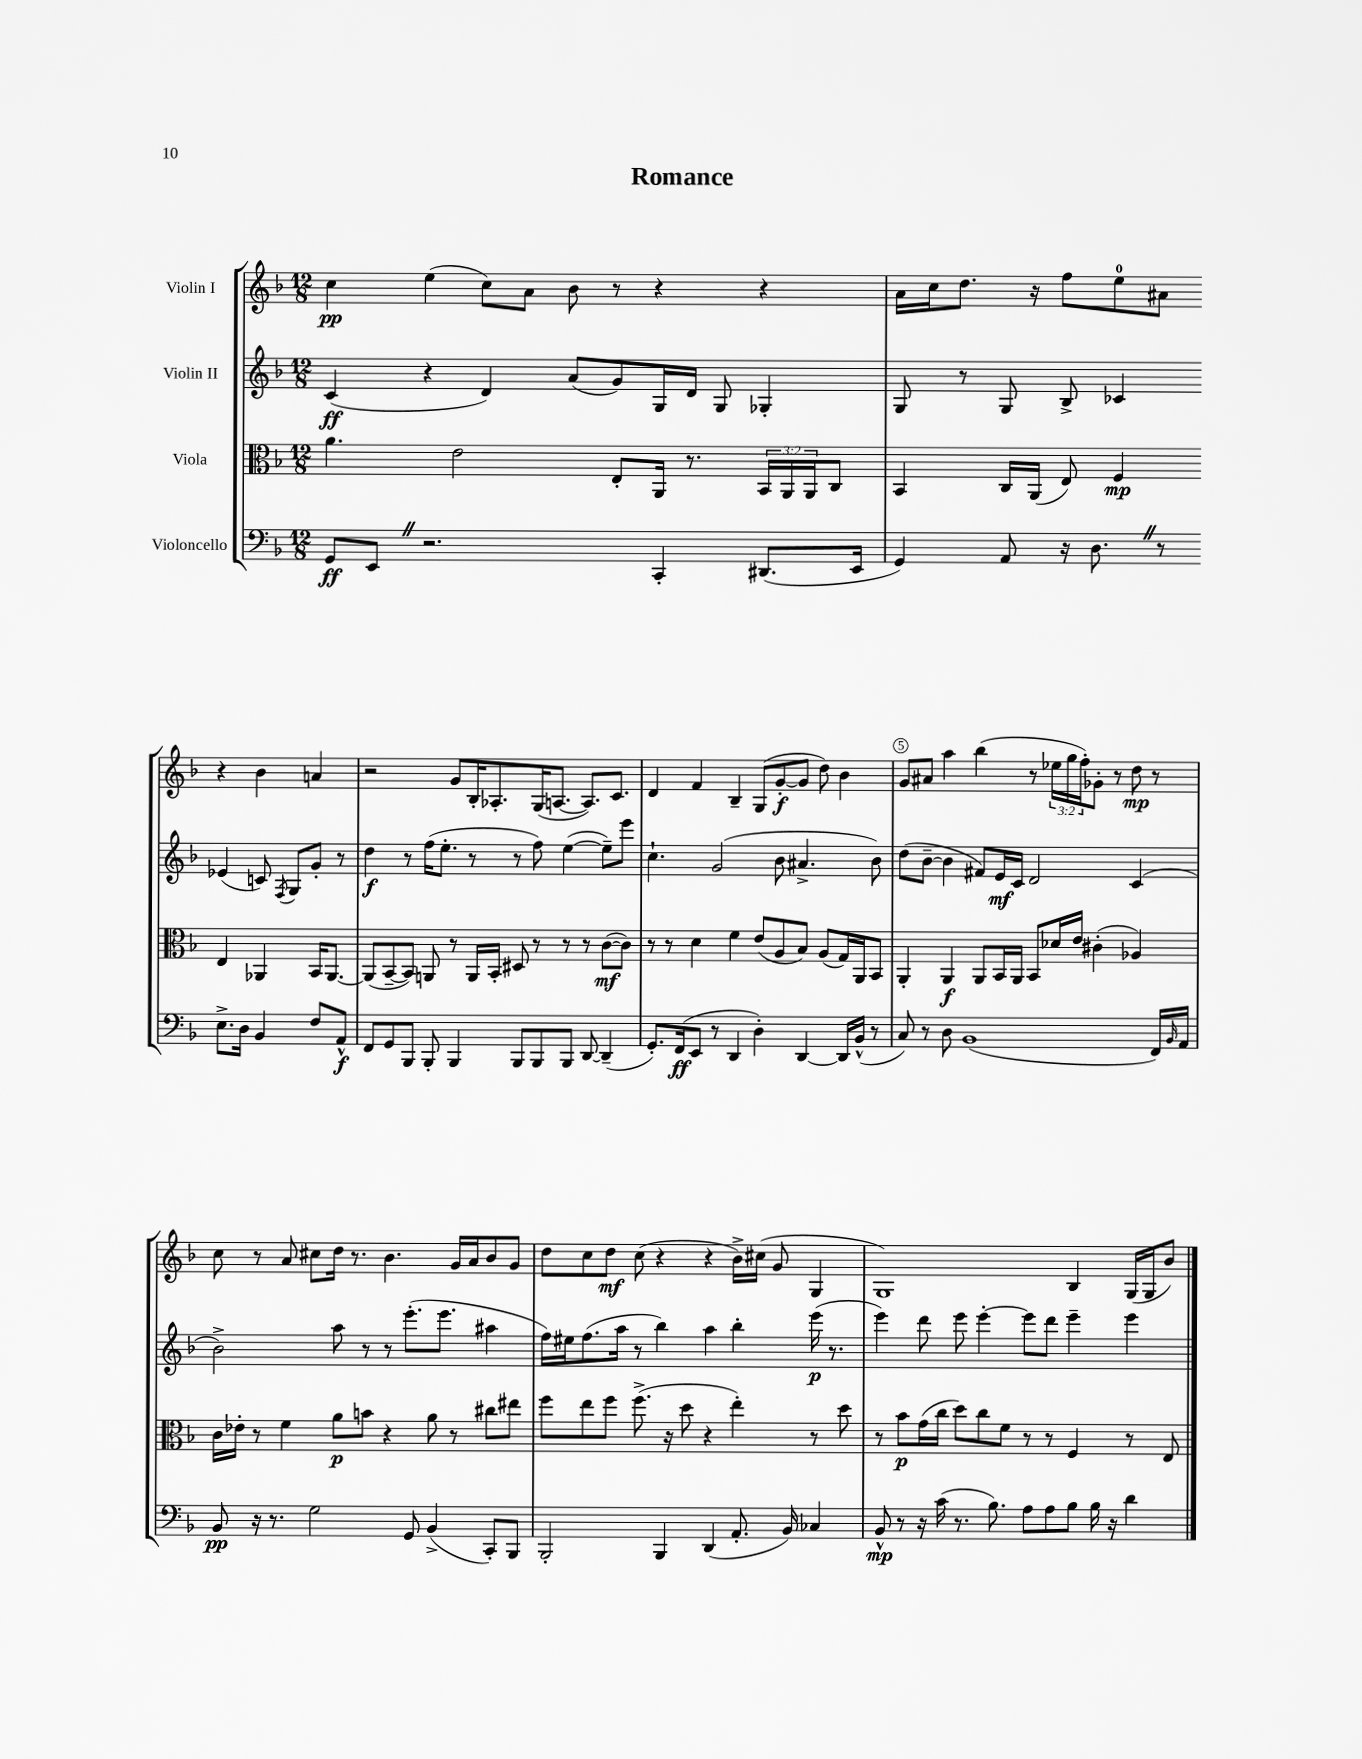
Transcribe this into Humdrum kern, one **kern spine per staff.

**kern	**dynam	**kern	**dynam	**kern	**dynam	**kern	**dynam
*part4	*part4	*part3	*part3	*part2	*part2	*part1	*part1
*staff4	*staff4	*staff3	*staff3	*staff2	*staff2	*staff1	*staff1
*I"Violoncello	*	*I"Viola	*	*I"Violin II	*	*I"Violin I	*
*clefF4	*	*clefC3	*	*clefG2	*	*clefG2	*
*k[b-]	*	*k[b-]	*	*k[b-]	*	*k[b-]	*
*M12/8	*	*M12/8	*	*M12/8	*	*M12/8	*
=1	=1	=1	=1	=1	=1	=1	=1
8GG/L	ff	4.a\	.	(4c/	ff	4cc\	pp
8EEZ/J	.	.	.	.	.	.	.
2.r	.	.	.	4r	.	(4ee\	.
.	.	2e\	.	.	.	.	.
.	.	.	.	4d/)	.	8cc\L)	.
.	.	.	.	.	.	8a\J	.
.	.	.	.	(8a/L	.	8b-\	.
.	.	8E'/L	.	8g/)	.	8r	.
4CC'/	.	16AA/Jk	.	16G/L	.	4r	.
.	.	8.r	.	16d/JJ	.	.	.
.	.	.	.	8G/	.	.	.
(8.DD#X/L	.	24BB-/LL	.	4G-X'/	.	4r	.
.	.	24AA/	.	.	.	.	.
.	.	24AA/J	.	.	.	.	.
.	.	8C/J	.	.	.	.	.
16EE/Jk	.	.	.	.	.	.	.
=2	=2	=2	=2	=2	=2	=2	=2
4GG/)	.	4BB-/	.	8G/	.	16a\LL	.
.	.	.	.	.	.	16cc\J	.
.	.	.	.	8r	.	8.dd\J	.
8AA/	.	16C/LL	.	8G/	.	.	.
.	.	(16AA/JJ	.	.	.	16r	.
16r	.	8E/)	.	8B-^/	.	8ff\L	.
8.DZ\	.	.	.	.	.	.	.
.	.	4F/	mp	4c-X/	.	8ee\	.
8r	.	.	.	.	.	8a#X\J	.
8.E^\L	.	4E/	.	(4e-X/	.	4r	.
16D\Jk	.	.	.	.	.	.	.
4BB-/	.	4AA-X/	.	8cn/)	.	4b-\	.
.	.	.	.	8qF/	.	.	.
.	.	.	.	8G/L	.	.	.
8F/L	.	16BB-/KL	.	8g'/J	.	4an/	.
.	.	[8.AA-/J	.	.	.	.	.
8AA^^/J	f	.	.	8r	.	.	.
!!LO:LB:g=z
=3	=3	=3	=3	=3	=3	=3	=3
8FF/L	.	(8AA-X/L]	.	4dd\	f	2r	.
8GG/	.	[8BB-~/	.	.	.	.	.
8BBB-/J	.	8BB-/J])	.	8r	.	.	.
8BBB-'/	.	8AAn/	.	(16ff\KL	.	.	.
.	.	.	.	8.ee'\J	.	.	.
4BBB-/	.	8r	.	.	.	8g/L	.
.	.	16AA/LL	.	8r	.	16B-'/K	.
.	.	16BB-'/JJ	.	.	.	8.A-X'/	.
8BBB-/L	.	8D#X/	.	8r	.	.	.
8BBB-/	.	8r	.	8ff\)	.	(16G/K	.
.	.	.	.	.	.	[8.An/J	.
8BBB-/J	.	8r	.	([4ee\	.	.	.
[8DD/	.	8r	.	.	.	8.A/L])	.
(4DD~/]	.	([8c\L	mf	8ee~\L])	.	.	.
.	.	.	.	.	.	8.c/J	.
.	.	8c\J])	.	8eee\J	.	.	.
=4	=4	=4	=4	=4	=4	=4	=4
8.GG'/L)	.	8r	.	4.cc`\	.	4d/	.
.	.	8r	.	.	.	.	.
(16FF/k	ff	.	.	.	.	.	.
8EE/J	.	4d\	.	.	.	4f/	.
8r	.	.	.	(2g/	.	.	.
4DD/	.	4f\	.	.	.	4B-~/	.
4D'\)	.	(8e/L	.	.	.	(8G/L	.
.	.	8A/	.	8b-\	.	[8g'/	f
[4DD/	.	8B-/J)	.	4.a#X^/	.	8g/J]	.
.	.	(8A/L	.	.	.	8dd\)	.
16DD/LL]	.	16G/L)	.	.	.	4b-\	.
(16BB-^^/JJ	.	16AA/J	.	.	.	.	.
8r	.	8BB-/J	.	8b-\)	.	.	.
=5	=5	=5	=5	=5	=5	=5	=5
8C/)	.	4AA'/	.	(8dd\L	.	8g/L	.
8r	.	.	.	[8b-~\J	.	8a#X/J	.
8D\	.	4AA/	f	4b-\]	.	4aa\	.
(1BB-	.	.	.	.	.	.	.
.	.	8AA/L	.	8f#X/L)	.	(4bb-\	.
.	.	16BB-/L	.	16e/L	mf	.	.
.	.	16AA/JJ	.	16c/JJ	.	.	.
.	.	8BB-/L	.	2d/	.	8r	.
.	.	16d-X/L	.	.	.	24ee-X\LL	.
.	.	.	.	.	.	24gg\	.
.	.	16e/JJ	.	.	.	.	.
.	.	.	.	.	.	24ff'\J)	.
.	.	(4c#X'\	.	.	.	8g-X'\J	.
.	.	.	.	.	.	8r	.
.	.	4A-X/)	.	(4c/	.	8dd\	mp
16FF/LL)	.	.	.	.	.	8r	.
16qqBB-/	.	.	.	.	.	.	.
16AA/JJ	.	.	.	.	.	.	.
!!LO:LB:g=z
=6	=6	=6	=6	=6	=6	=6	=6
8BB-/	pp	16c\LL	.	2b-^\)	.	8cc\	.
.	.	16e-X'\JJ	.	.	.	.	.
16r	.	8r	.	.	.	8r	.
8.r	.	.	.	.	.	.	.
.	.	4f\	.	.	.	8a/	.
2G\	.	.	.	.	.	8cc#X\L	.
.	.	8a\L	p	8aa\	.	16dd\Jk	.
.	.	.	.	.	.	8.r	.
.	.	8bn\J	.	8r	.	.	.
.	.	4r	.	8r	.	4.b-\	.
8GG/	.	.	.	(8.eee'\L	.	.	.
(4BB-^/	.	8a\	.	.	.	.	.
.	.	.	.	8.eee\J	.	.	.
.	.	8r	.	.	.	16g/LL	.
.	.	.	.	.	.	16a/J	.
8CC'/L)	.	8cc#X\L	.	4aa#X\	.	8b-/	.
8BBB-/J	.	8ee#X\J	.	.	.	8g/J	.
=7	=7	=7	=7	=7	=7	=7	=7
2BBB-'/	.	8ff\L	.	16ff\LL)	.	8dd\L	.
.	.	.	.	16ee#X\J	.	.	.
.	.	8ee\	.	(8.ff\	.	8cc\	.
.	.	8ff\J	.	.	.	8dd\J	mf
.	.	.	.	16aa\Jk	.	.	.
.	.	(8.ff^\	.	8r	.	(8cc\	.
4BBB-/	.	.	.	4bb-\)	.	4r	.
.	.	16r	.	.	.	.	.
.	.	8dd\	.	.	.	.	.
(4DD/	.	4r	.	4aa\	.	4r	.
8.AA'/	.	4ee'\)	.	4bb-'\	.	16b-^\LL)	.
.	.	.	.	.	.	(16cc#X\JJ	.
.	.	.	.	.	.	8g/	.
16BB-/)	.	.	.	.	.	.	.
4C-X/	.	8r	.	(16eee\	p	4G/	.
.	.	.	.	8.r	.	.	.
.	.	8dd\	.	.	.	.	.
=8	=8	=8	=8	=8	=8	=8	=8
8BB-^^/	mp	8r	.	4eee\)	.	1G)	.
8r	.	8b-\L	p	.	.	.	.
16r	.	(16g\L	.	8ddd\	.	.	.
(16c\	.	16cc\JJ	.	.	.	.	.
8.r	.	8dd\L)	.	8eee\	.	.	.
.	.	8cc\	.	[4eee'\	.	.	.
8.B-\)	.	.	.	.	.	.	.
.	.	8f\J	.	.	.	.	.
8A\L	.	8r	.	8eee\L]	.	.	.
8A\	.	8r	.	8ddd\J	.	.	.
8B-\J	.	4F/	.	4eee~\	.	4B-/	.
16B-\	.	.	.	.	.	.	.
16r	.	.	.	.	.	.	.
4d\	.	8r	.	4eee\	.	(16G/LL	.
.	.	.	.	.	.	16G/J	.
.	.	8E/	.	.	.	8b-/J)	.
==	==	==	==	==	==	==	==
*-	*-	*-	*-	*-	*-	*-	*-
